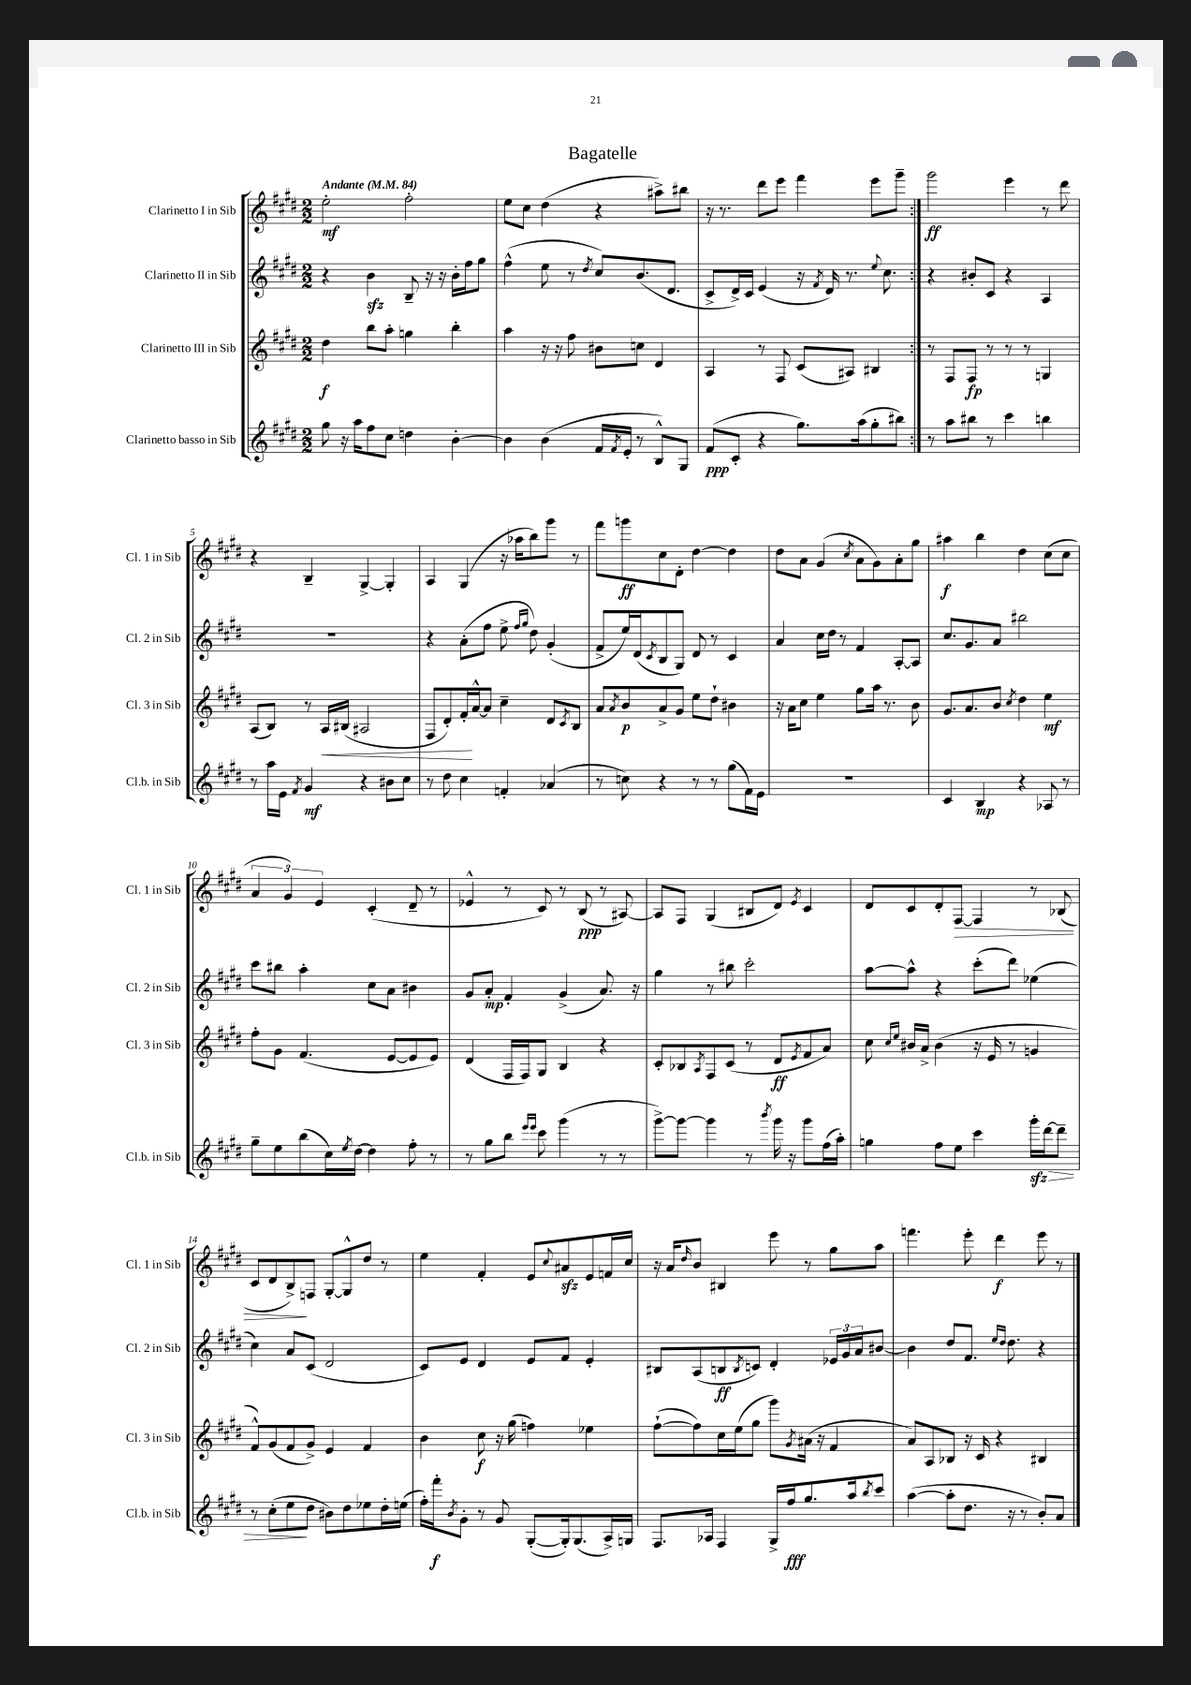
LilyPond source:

\header { title = "Bagatelle" }
<<
\new StaffGroup <<
\new Staff = "s0" \with { instrumentName = "Clarinetto I in Sib" shortInstrumentName = "Cl. 1 in Sib" } {
    \clef treble \key e \major \numericTimeSignature \time 2/2 \tempo "Andante" 4 = 84
    \repeat volta 2 { e''2-.\mf fis''2-. |
    e''8 cis''8 dis''4( r4 ais''8->) bis''8 |
    r16 r8. dis'''8 e'''8 fis'''4 e'''8 gis'''8-- | }
    gis'''2\ff e'''4 r8 dis'''8 |
    r4 b4-- gis4~-> gis4-. |
    a4 gis4( r16 aes''16 b''8) gis'''8 r8 |
    fis'''8 g'''8\ff cis''8 dis'8-. dis''4~ dis''4 |
    dis''8 a'8 gis'4( \acciaccatura { cis''8 } a'8 gis'8) a'8-. gis''8 |
    ais''4\f b''4 dis''4 cis''8( cis''8 |
    \tuplet 3/2 { a'4 gis'4) e'4 } cis'4-.( dis'8-- r8 |
    ees'4-^ r8 cis'8) r8 b8\ppp( r8 ais8~) |
    ais8 fis8 gis4( bis8 dis'8) \acciaccatura { e'8 } cis'4 |
    dis'8 cis'8 dis'8-. fis8~\> fis4 r8 bes8( |
    cis'8 dis'8 b8->\!) f8 gis8~-. gis8-^ dis''8 r8 |
    e''4 fis'4-. e'8 \appoggiatura { cis''8 } ais'8\sfz e'8 f'16 cis''16 |
    r16 a'16 \grace { dis''16 } b'8 bis4 e'''8 r8 gis''8 a''8 |
    f'''4. e'''8-. dis'''4\f e'''8 r8 \bar "|." |
}
\new Staff = "s1" \with { instrumentName = "Clarinetto II in Sib" shortInstrumentName = "Cl. 2 in Sib" } {
    \clef treble \key e \major \numericTimeSignature \time 2/2
    \repeat volta 2 { r4 b'4\sfz b8-- r16 r16 b'16-. fis''16 gis''8 |
    fis''4-^( e''8 r8 \acciaccatura { dis''8 } cis''8) b'8.( dis'8. |
    cis'8-> dis'16->) cis'16 e'4( r16 \acciaccatura { fis'8 } dis'16) r8. \appoggiatura { e''8 } cis''8. | }
    r4 bis'8-. cis'8 r4 a4 |
    R1 |
    r4 a'8-.( fis''8 e''8-> \grace { fis''16 gis''16 } dis''8) gis'4-.( |
    fis'8-> e''16) dis'16( \acciaccatura { cis'8 } b8 gis8) dis'8 r8 cis'4 |
    a'4 cis''16 dis''16 r8 fis'4 a8~-. a8 |
    cis''8. gis'8. a'8 bis''2 |
    cis'''8 bis''8 a''4-. cis''8 a'8 bis'4 |
    gis'8 a'8-.\mp fis'4-. gis'4->( a'8.) r16 |
    gis''4 r8 bis''8 cis'''2-. |
    a''8~ a''8-^ r4 cis'''8-.( dis'''8) ees''4( |
    cis''4) a'8 cis'8( dis'2 |
    cis'8) e'8 dis'4 e'8 fis'8 e'4-. |
    bis8 a8( b8\ff \acciaccatura { b8 } c'8) dis'4-. \tuplet 3/2 { ees'16 gis'16 a'16 } bis'8~ |
    bis'4 dis''8 fis'8. \grace { e''16 dis''16 } dis''8. r4 \bar "|." |
}
\new Staff = "s2" \with { instrumentName = "Clarinetto III in Sib" shortInstrumentName = "Cl. 3 in Sib" } {
    \clef treble \key e \major \numericTimeSignature \time 2/2
    \repeat volta 2 { dis''4\f b''8 a''8-. g''4 b''4-. |
    a''4 r16 r16 fis''8 bis'8 c''8 dis'4 |
    a4 r8 fis8 cis'8( ais8) bis4 | }
    r8 fis8 fis8\fp r8 r8 r8 g4 |
    a8( b8) r8 a16\< bis16( ais2 |
    fis8 dis'8-.) fis'16-.\! a'16~-^ a'8 cis''4-- dis'8 \acciaccatura { cis'8 } b8 |
    a'8 \acciaccatura { a'8 } b'8\p a'8-> gis'8 e''8 dis''8-! bis'4 |
    r16 a'16 cis''8 e''4 gis''8 a''16 r8. b'8 |
    gis'8. a'8. b'8 \acciaccatura { cis''8 } dis''4 e''4\mf |
    fis''8-. gis'8 fis'4.( e'8~ e'8 e'8) |
    dis'4( fis16 fis16) gis8 b4 r4 |
    cis'8-. bes8 \acciaccatura { a8 } fis8 cis'8( r8 dis'8\ff \acciaccatura { e'8 } fis'8 a'8) |
    cis''8 \grace { cis''16 e''16 } bis'16 a'16-> bis'4( r16 e'16 r8 g'4 |
    fis'8-^) gis'8( fis'8 gis'8->) e'4 fis'4 |
    b'4 cis''8\f r16 gis''16( f''4) ees''4 |
    fis''8~-!( fis''8) cis''16 e''16( gis''8 gis'''8) \acciaccatura { gis'8 } ais'16( r16 fis'4 |
    a'8) a8 bes8 r16 cis'16 r4 bis4 \bar "|." |
}
\new Staff = "s3" \with { instrumentName = "Clarinetto basso in Sib" shortInstrumentName = "Cl.b. in Sib" } {
    \clef treble \key e \major \numericTimeSignature \time 2/2
    \repeat volta 2 { gis''8 r16 a''16 fis''8 cis''8 d''4 b'4~-. |
    b'4 b'4( fis'16 \acciaccatura { fis'8 } e'16-. r8 b8-^) gis8 |
    fis'8\ppp( cis'8-. r4 gis''8.) a''16( gis''8-. bis''8) | }
    r8 a''8 bis''8 r8 cis'''4 b''4 |
    r8 a''16 e'16 \acciaccatura { fis'8 } gis'4\mf r4 bis'8 cis''8 |
    r8 dis''8 cis''4 f'4-. aes'4( |
    r8 c''8) r4 r8 r8 gis''8( fis'16) e'16 |
    R1 |
    cis'4 b4\mp r4 aes8 r8 |
    gis''8-- e''8 b''8( cis''16) \acciaccatura { e''8 } dis''16~ dis''4 fis''8-. r8 |
    r8 gis''8 b''8 \grace { e'''16 e'''16 } cis'''8 gis'''4( r8 r8 |
    gis'''8~->) gis'''8~ gis'''4 r8 \acciaccatura { b'''8 } gis'''16 r16 gis'''8 fis''16( a''16-.) |
    g''4 fis''8 e''8 cis'''4 gis'''16-.\sfz\> dis'''16~ dis'''8-- |
    r8 cis''8-.( e''8\! dis''8 bis'8) dis''8 ees''8 dis''16-. e''16( |
    fis''16-.) fis'''16-.\f \acciaccatura { b'8 } gis'8-. r8 gis'8 gis8~-.( gis16-.) gis8.( a16->) g16 |
    fis8. aes16 fis4 gis16-> fis''16\fff gis''8. a''16 \acciaccatura { b''8 } cis'''8 |
    a''4~( a''8-. dis''8. r16 r8 b'8-.) a'8 \bar "|." |
}
>>
>>
